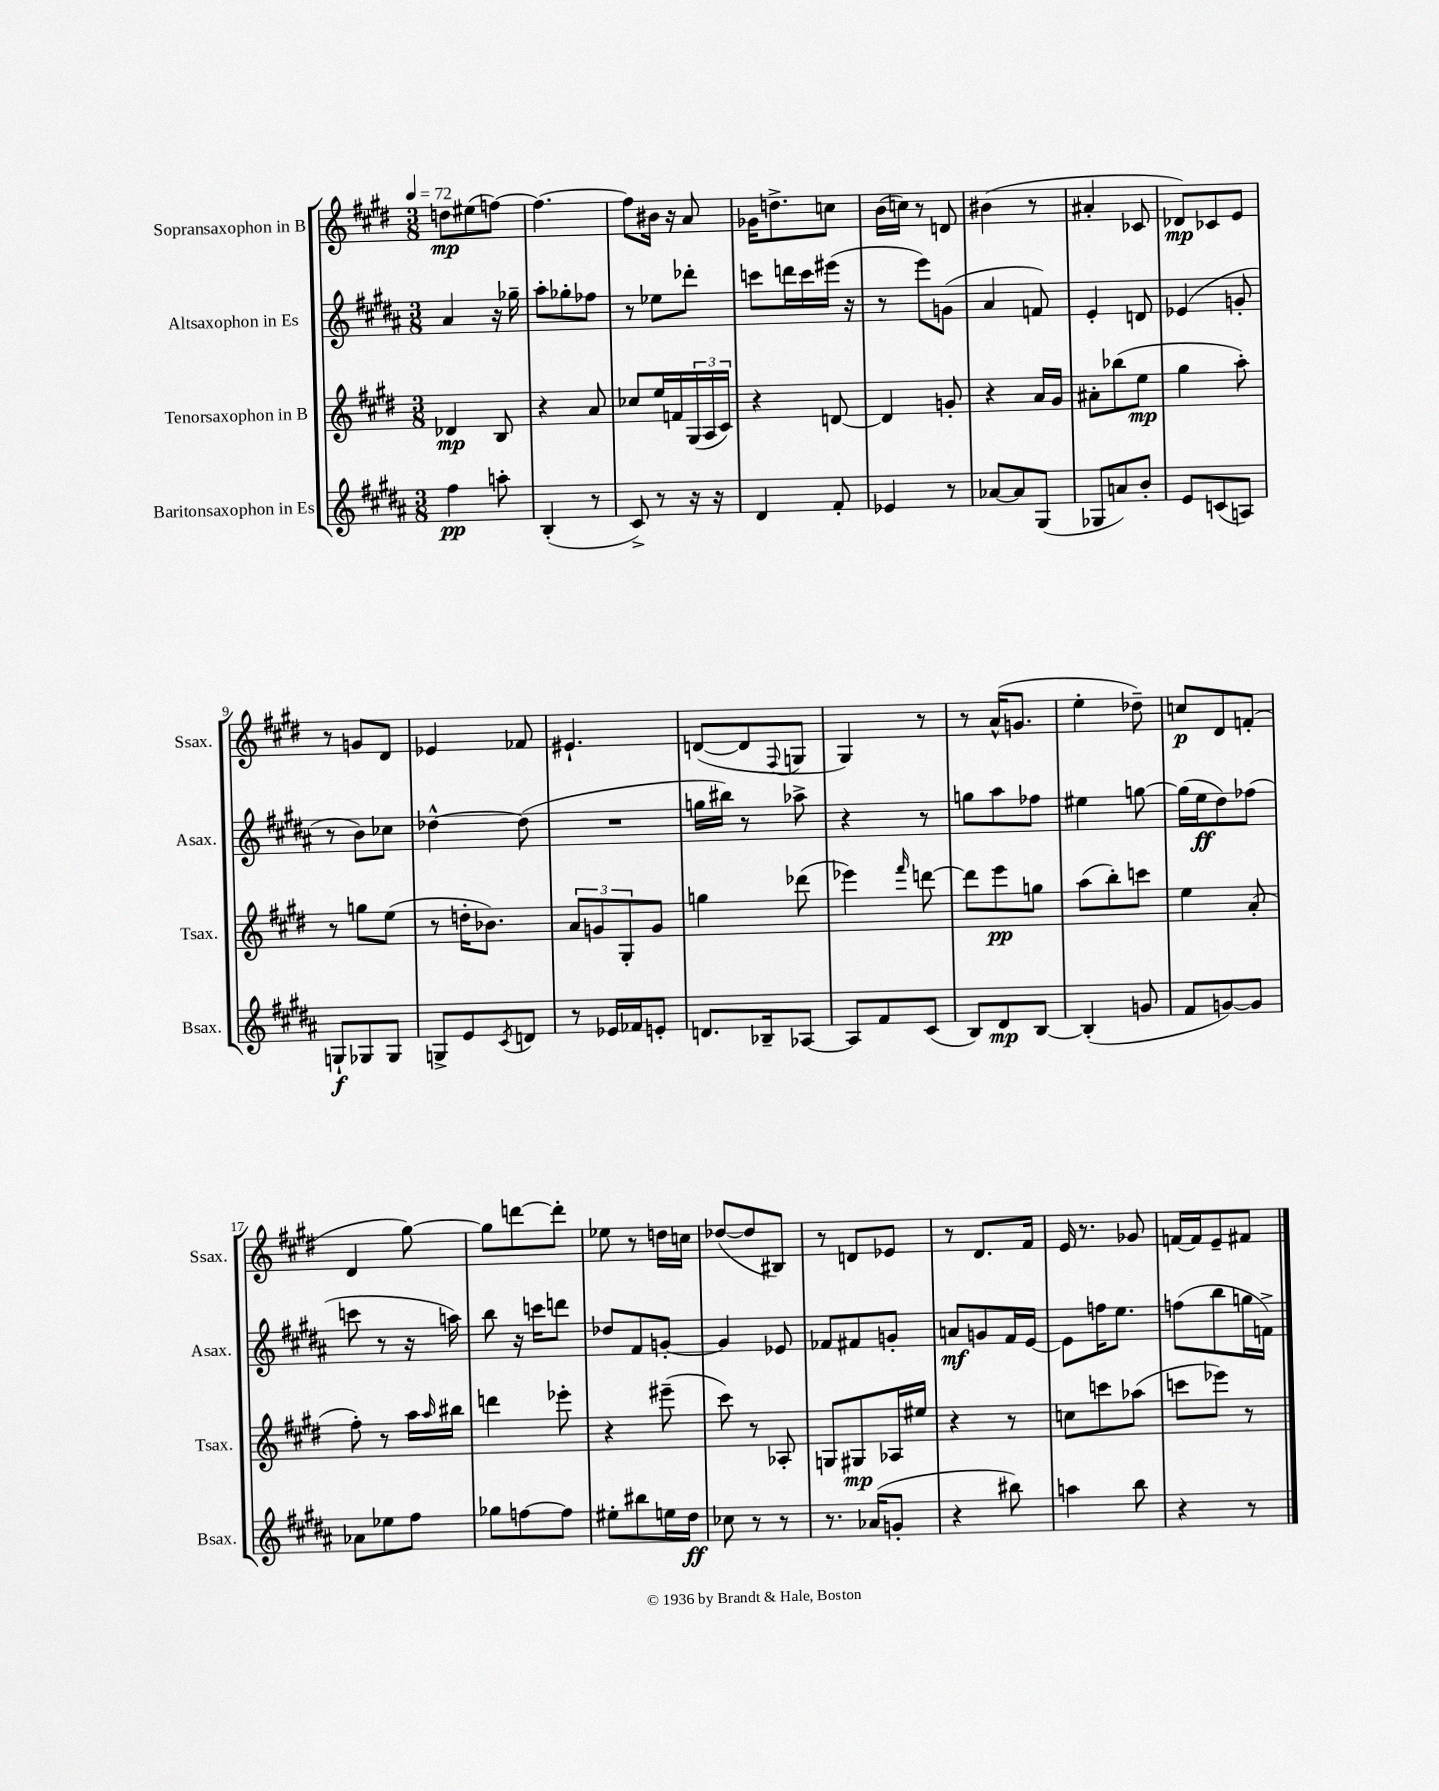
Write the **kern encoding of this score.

**kern	**kern	**kern	**kern
*staff4	*staff3	*staff2	*staff1
*clefG2	*clefG2	*clefG2	*clefG2
*k[f#c#g#d#a#]	*k[f#c#g#d#]	*k[f#c#g#d#a#]	*k[f#c#g#d#]
*M3/8	*M3/8	*M3/8	*M3/8
*MM72	*MM72	*MM72	*MM72
4ff#\	4d-/	4a#/	8dd\L
.	.	.	(8ee#\
8aa'\	8B/	16r	[8ff\J)
.	.	16gg-~\	.
=	=	=	=
(4B'/	4r	8aa#'\L	4.ff\_
.	.	8gg-'\	.
8r	8a/	8ff-\J	.
=	=	=	=
8c#^/)	8cc-/L	8r	8ff\]L
8r	16ee/L	8ee-\L	16b#\Jk
.	16f/	.	16r
16r	(24G#/	8ddd-'\J	8a/
.	24A/	.	.
16r	.	.	.
.	24c#/JJ)	.	.
=	=	=	=
4d#/	4r	8ccc\L	16g-\LK
.	.	.	8.dd^\
.	.	16ddd\L	.
.	.	16ccc\	.
8f#'/	[8d/	(16eee#\JJ	8cc\J
.	.	16r	.
=	=	=	=
4e-/	4d/]	8r	(16b\LL
.	.	.	16cc\JJ)
.	.	8eee\L)	8r
8r	8g'/	(8g\J	8d/
=	=	=	=
[8a-/L	4r	4a#/	(4b#\
8a-/]	.	.	.
(8G#/J	16a/LL	8f/)	8r
.	16g#/JJ	.	.
=	=	=	=
8G-/L	8a#'\L	4e'/	4a#'/
8a/)	(8bb-\	.	.
8b'/J	8ee\J	8d/	8c-/
=	=	=	=
8e/L	4gg#\	(4e-/	8d-/L)
(8c/	.	.	8c-/
8A/J)	8aa'\)	8g'/	8e/J
=	=	=	=
8G`/L	8r	8r	8r
8G-/	8gg\L	8b\L)	8g/L
8G-/J	(8ee\J	8cc-\J	8d#/J
=	=	=	=
8G^/L	8r	[4dd-^^\	4e-/
8e/	16dd'\LK	.	.
.	8.b-\J)	.	.
8qc#/	.	.	.
8d/J	.	(8dd-\]	8f-/
=	=	=	=
8r	12a/L	4.r	4.e#`/
.	12g/	.	.
16e-/LL	.	.	.
.	12G#'/	.	.
16f-/J	.	.	.
8e'/J	8g/J	.	.
=	=	=	=
8.d/L	4gg\	16gg\LL	([8d/L
.	.	16bb#\JJ)	.
.	.	8r	8d/]
16B-~/k	.	.	.
.	.	.	8qqF#/
[8A-/J	(8ddd-\	8aa-^\	8G/J
=	=	=	=
8A-/]L	4eee-\)	4r	4G#/)
8f#/	.	.	.
.	16qqfff#/	.	.
(8c#/J	[8ddd\	8r	8r
=	=	=	=
8B/L)	8ddd\]L	8gg\L	8r
8d#/	8eee\	8aa#\	(16a^^/LK
.	.	.	8.g/J
[8B/J	8gg\J	8ff-\J	.
=	=	=	=
(4B'/]	(8aa\L	4ee#\	4ee'\
.	8bb'\)	.	.
8g/	8ccc\J	[8gg\	8dd-~\)
=	=	=	=
8f#/L	4ee\	(16gg\]LL	8cc/L
.	.	16ee\J	.
[8g/)	.	8dd#\)	8d#/
8g/]J	(8a'/	(8ff-\J	(8f'/J
=	=	=	=
8a-\L	8ff#'\)	8ccc\	4d#/
8ee-\	8r	8r	.
8ff#\J	16aa\LL	16r	[8gg#\)
.	16qqaa/	.	.
.	16bb#\JJ	16aa\)	.
=	=	=	=
8gg-\L	4ddd\	8bb\	8gg#\]L
[8ff\	.	16r	[8ddd\
.	.	16ccc\LK	.
8ff\]J	8eee-'\	8ddd\J	8ddd'\]J
=	=	=	=
8ee#'\L	4r	8dd-/L	8ee-\
8bb#\	.	8f#/	8r
16ee\L	(8eee#~\	[8g'/J	16dd\LL
16dd#\JJ	.	.	16cc\JJ
=	=	=	=
8cc-\	8ccc#\)	4g/]	([8dd-/L
8r	8r	.	8dd-/]
8r	8A-'/	8e-/	8B#/J)
=	=	=	=
8.r	8G/L	8f-/L	8r
.	8G#/	8f#/	8d/L
(16a-/LK	.	.	.
8g'/J	16A-/L	8g'/J	8e-/J
.	16ee#/JJ	.	.
=	=	=	=
4r	4r	8a/L	8r
.	.	8g/	8.d#/L
8bb#\)	8r	16f#/L	.
.	.	[16e/JJ	16f#/Jk
=	=	=	=
4aa\	8cc\L	8e\]L	16e/
.	.	.	8.r
.	8ccc\	16ff\K	.
.	.	8.ee\J	.
8bb\	(8aa-\J	.	8g-/
=	=	=	=
4r	8ccc\L	(8ff\L	[16f/LL
.	.	.	16f/]J
.	8eee-\J)	8bb\	8e~/
8r	8r	16gg\L	8f#/J
.	.	16f^\JJ)	.
==	==	==	==
*-	*-	*-	*-
